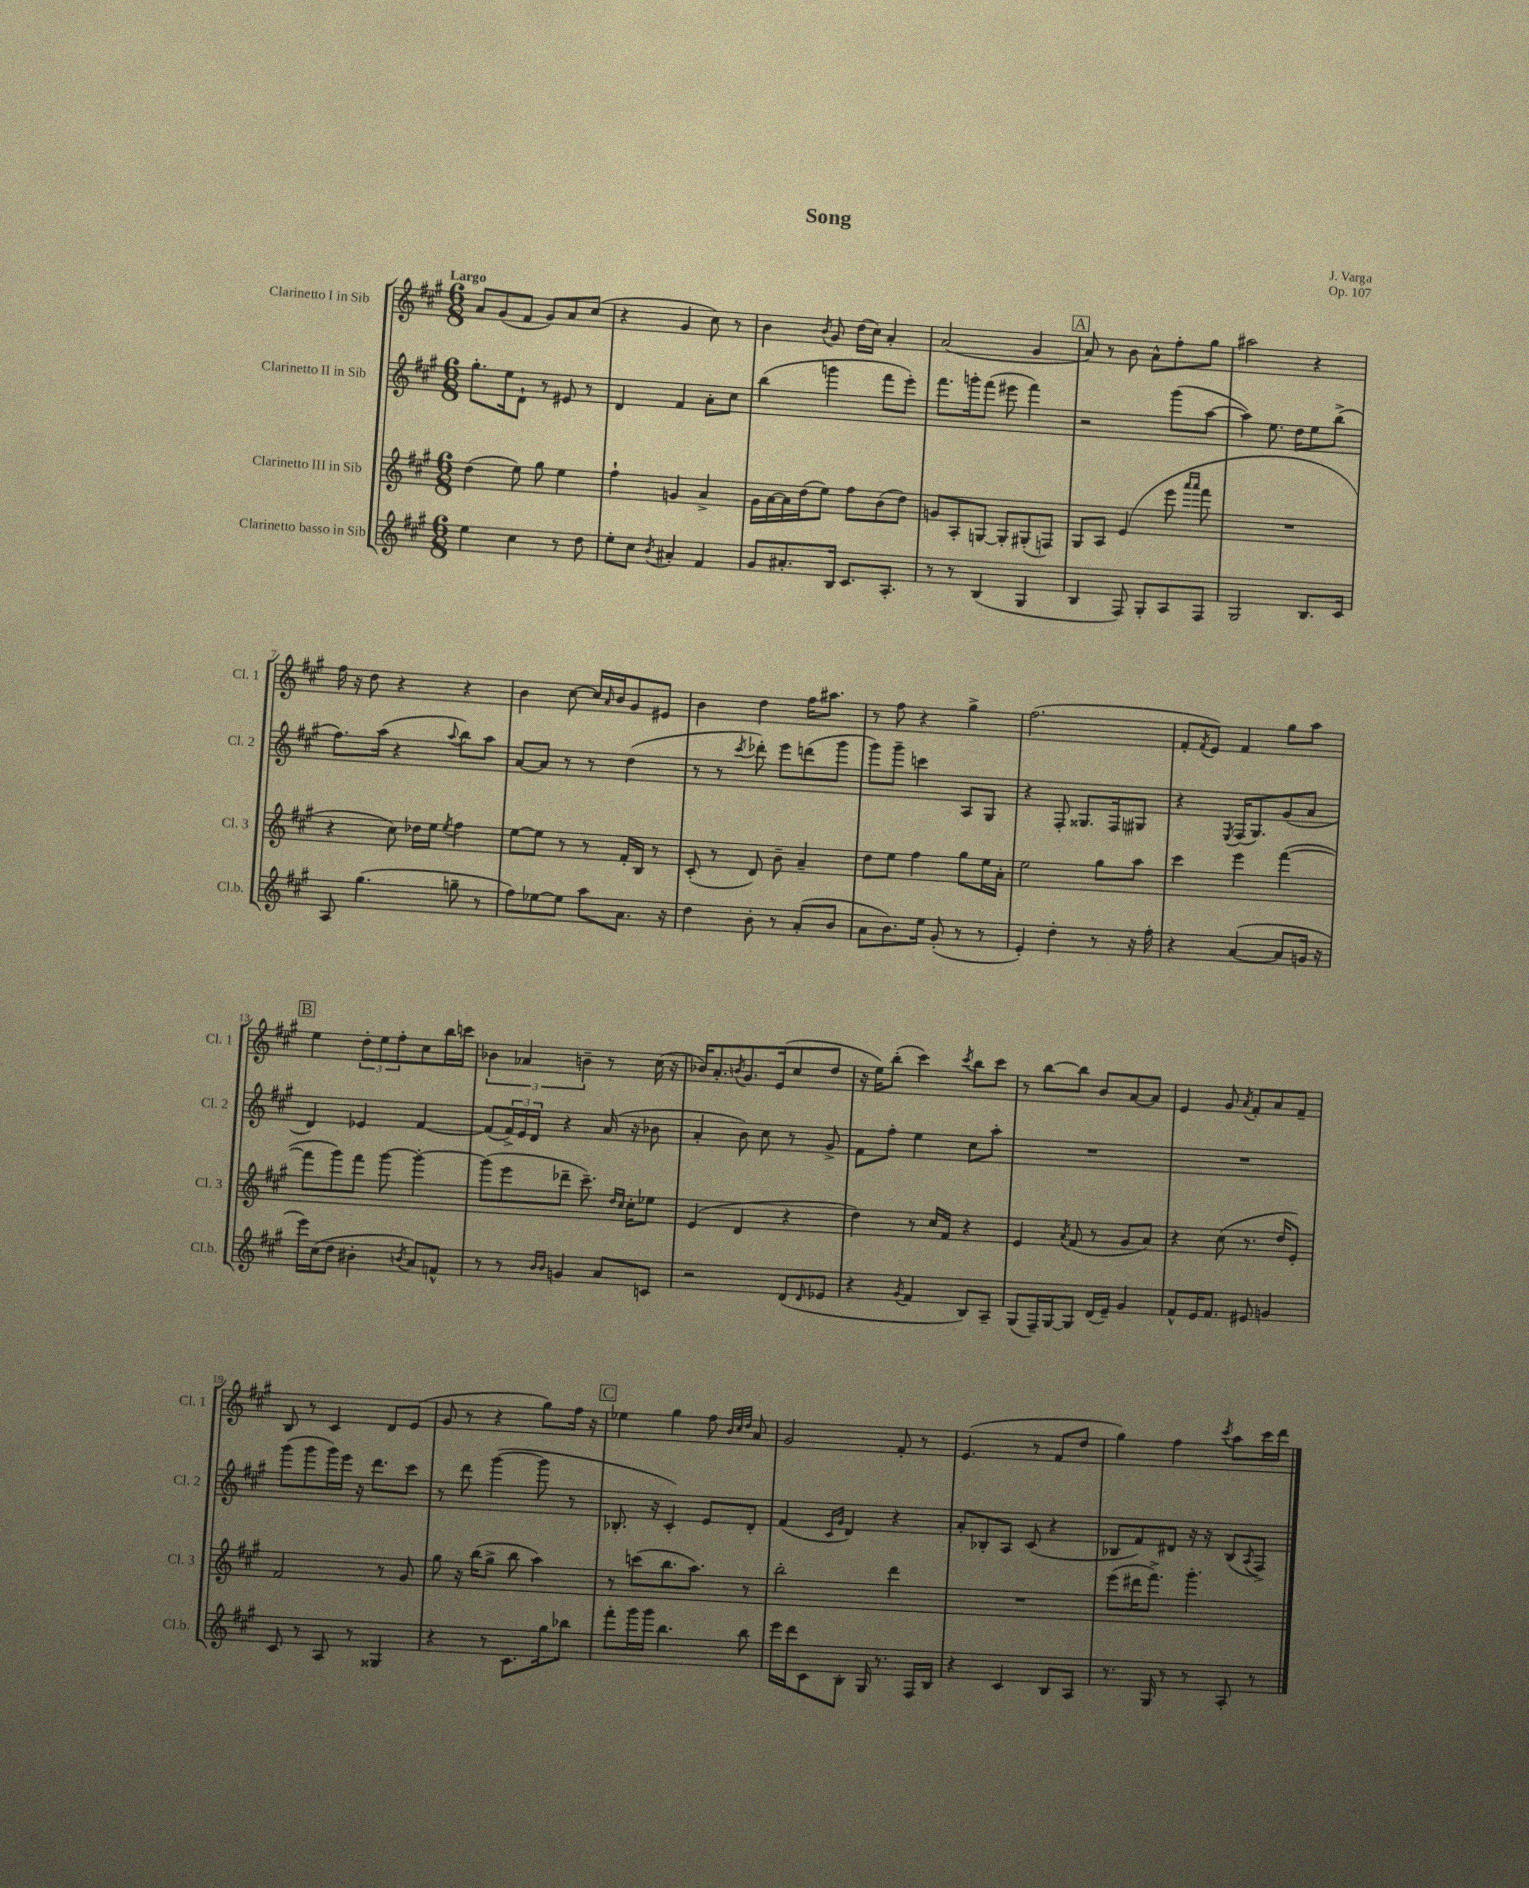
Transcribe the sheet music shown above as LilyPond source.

\header { title = "Song" composer = "J. Varga" opus = "Op. 107" }
<<
\new StaffGroup <<
\new Staff = "s0" \with { instrumentName = "Clarinetto I in Sib" shortInstrumentName = "Cl. 1" } {
    \clef treble \key a \major \numericTimeSignature \time 6/8 \tempo "Largo"
    a'8 gis'8( fis'8 gis'8) a'8 cis''8( |
    r4 gis'4 cis''8) r8 |
    b'4 \acciaccatura { b'8 } gis'8 d''16( cis''16) a'4-. |
    a'2( gis'4 |
    \mark \markup { \box "A" } a'8) r8 b'8 a'8-^ fis''8-. gis''8 |
    ais''2 r4 |
    fis''16 r16 d''8 r4 r4 |
    b'4 cis''8~ cis''16 \grace { a'16 } b'16 gis'8 eis'8 |
    b'4 d''4 fis''16 ais''8. |
    r8 fis''8 r4 gis''4-> |
    fis''2.( |
    fis'8-. \acciaccatura { fis'8 } e'8) fis'4 gis''8 a''8 |
    \mark \markup { \box "B" } e''4 \tuplet 3/2 { d''8-. e''8 fis''8-. } cis''8 b''16 c'''16 |
    \tuplet 3/2 { bes'4 aes'4 b'4-- } r8 cis''16( r16 |
    bes'16) a'8.-. \acciaccatura { b'8 } gis'8. e'16( cis''8 d''8 |
    r16 e''16) b''8-.( cis'''4) \acciaccatura { cis'''8 } b''8 cis'''8 |
    r8 b''8~ b''8 b'8 a'8~ a'8 |
    e'4 gis'8 \acciaccatura { a'8 } fis'8-. a'8 fis'8-- |
    b8 r8 cis'4 d'8 e'8( |
    gis'8 r8 r4 gis''8) fis''16 r16 |
    \mark \markup { \box "C" } ees''4 gis''4 fis''8 \grace { b'32 cis''32 d''32 } a'8 |
    gis'2 fis'8-. r8 |
    e'4.( r8 fis'8 d''8 |
    gis''4) fis''4 \acciaccatura { cis'''8 } a''8 cis'''16 d'''16 \bar "|." |
}
\new Staff = "s1" \with { instrumentName = "Clarinetto II in Sib" shortInstrumentName = "Cl. 2" } {
    \clef treble \key a \major \numericTimeSignature \time 6/8
    gis''8.-. e''16 d'8-! r8 eis'8 r8 |
    d'4 fis'4 a'8-. cis''8 |
    b''4( g'''4 fis'''8 e'''8-.) |
    fis'''8. g'''16-. fis'''8( eis'''8 fis'''4) |
    \mark \markup { \box "A" } r2 gis'''8( a''8~ |
    a''4) e''8. d''16 e''8 b''8->( |
    fis''8.) a''16( r4 \appoggiatura { a''8 } b''8) a''8 |
    a'8~ a'8 r8 r8 d''4( |
    r8 r8 \acciaccatura { cis'''8 } des'''8-.) e'''8 d'''8( gis'''8 |
    gis'''8) gis'''8-- c'''4 a8 gis8 |
    r4 fis8-. gisis8. fis16 gis8 |
    r4 \acciaccatura { e8 } fis16( gis8.) gis'8( a'8 |
    \mark \markup { \box "B" } d'4) ees'4 fis'4~ |
    fis'8( \tuplet 3/2 { fis'16->) e'16 d'16 } r4 a'16( r16 bes'8 |
    a'4-. b'8) cis''8 r8 gis'8-> |
    fis'8 fis''8-. e''4 cis''8 a''8-. |
    R2. |
    R2. |
    gis'''8( gis'''8 gis'''16) e'''16 r16 d'''8. cis'''8 |
    r8 d'''8 gis'''4~( gis'''8 r8 |
    \mark \markup { \box "C" } bes8.-. r16 cis'4-.) e'8 d'8-. |
    fis'4( \grace { cis'16 gis'16 } d'4) r4 |
    a'8-. bes8-. a8 cis'8( r4 |
    bes8 fis'8) dis'8 r16 r16 bes8( \acciaccatura { a8 } fis8->) \bar "|." |
}
\new Staff = "s2" \with { instrumentName = "Clarinetto III in Sib" shortInstrumentName = "Cl. 3" } {
    \clef treble \key a \major \numericTimeSignature \time 6/8
    d''4( e''8) gis''8 e''4 |
    fis''4-! g'4 a'4-> |
    gis'16 a'16~ a'16 d''16( e''8) fis''8 b'8( d''8) |
    g'8 a8-. g8~ g8-. gis8-.( f8) |
    \mark \markup { \box "A" } gis8 a8 e'4( e'''8 \grace { a'''16 a'''16 } fis'''8 |
    R2. |
    r4 cis''8) des''16 e''16 \acciaccatura { e''8 } fis''4 |
    e''8~ e''8 r8 r8 fis'16-. b16 r8 |
    cis'8-.( r8 d'8) b'8-- a'4-- |
    d''8 e''8 fis''4 gis''8 e''16 a'16-. |
    e''2 gis''8 a''8 |
    cis'''4 e'''4 fis'''4~( |
    \mark \markup { \box "B" } fis'''8 gis'''8) fis'''8 gis'''8~ gis'''4~-. |
    gis'''8( e'''8 des'''8-- cis'''8.--) \grace { d''16 cis''16 } cis''16-. ees''8 |
    e'4( d'4 r4 |
    d''4) r8 cis''16 fis'16 r4 |
    e'4 \acciaccatura { a'8 } fis'8( r8 gis'8 a'8) |
    r4 cis''8( r8. d''16 e'8-.) |
    fis'2 r8 gis'8 |
    gis''8 r16 b''16( gis''8-> b''8 a''4) |
    \mark \markup { \box "C" } r8 c'''8( b''8. a''8.) r8 |
    b''2-. d'''4 |
    R2. |
    e'''8( dis'''16 fis'''8.->) gis'''4.-. \bar "|." |
}
\new Staff = "s3" \with { instrumentName = "Clarinetto basso in Sib" shortInstrumentName = "Cl.b." } {
    \clef treble \key a \major \numericTimeSignature \time 6/8
    e''4 cis''4 r8 d''8 |
    e''8-. cis''8 \acciaccatura { b'8 } ais'4-. fis'4 |
    gis'8 ais'8.-. b16 cis'8. a8.-. |
    r8 r8 b4( gis4 |
    \mark \markup { \box "A" } b4 fis8) gis8-. a8 fis8 |
    gis2 b8. cis'16 |
    a8 gis''4.( g''8-- r8 |
    fis''8) ees''8~ ees''8 a''8 a'8. r16 |
    d''4 b'8-. r8 a'8-.( b'8 |
    a'8 b'8.) e''16 gis'8-.( r8 r8 |
    e'4-.) d''4-. r8 r16 fis''16-. |
    r4 a'4~( a'8 g'16 r16 |
    \mark \markup { \box "B" } e'''16) cis''16( d''8 bis'4-. \acciaccatura { b'8 } a'8) f'8-^ |
    r8 r8 \grace { b'16 b'16 } g'4 a'8 c'8 |
    r2 d'8( \grace { d'16 } ees'8 |
    r4 \acciaccatura { gis'8 } fis'4 b8) a8-- |
    gis8( fis16--) gis16~ gis8 d'16( e'16--) gis'4 |
    fis'8-^ e'16 fis'8. eis'8 g'4 |
    cis'8 r8 a8 r8 gisis4 |
    r4 r8 cis'8. gis''16 bes''8 |
    \mark \markup { \box "C" } fis'''8-. gis'''16 gis'''16 b''4. b''8 |
    e'''16 d'''16 cis'8 b8-. gis16 r8. fis16 b16 |
    r4 cis'4 b8 a8 |
    r8. gis16 r8 r8 a8-. r8 \bar "|." |
}
>>
>>
